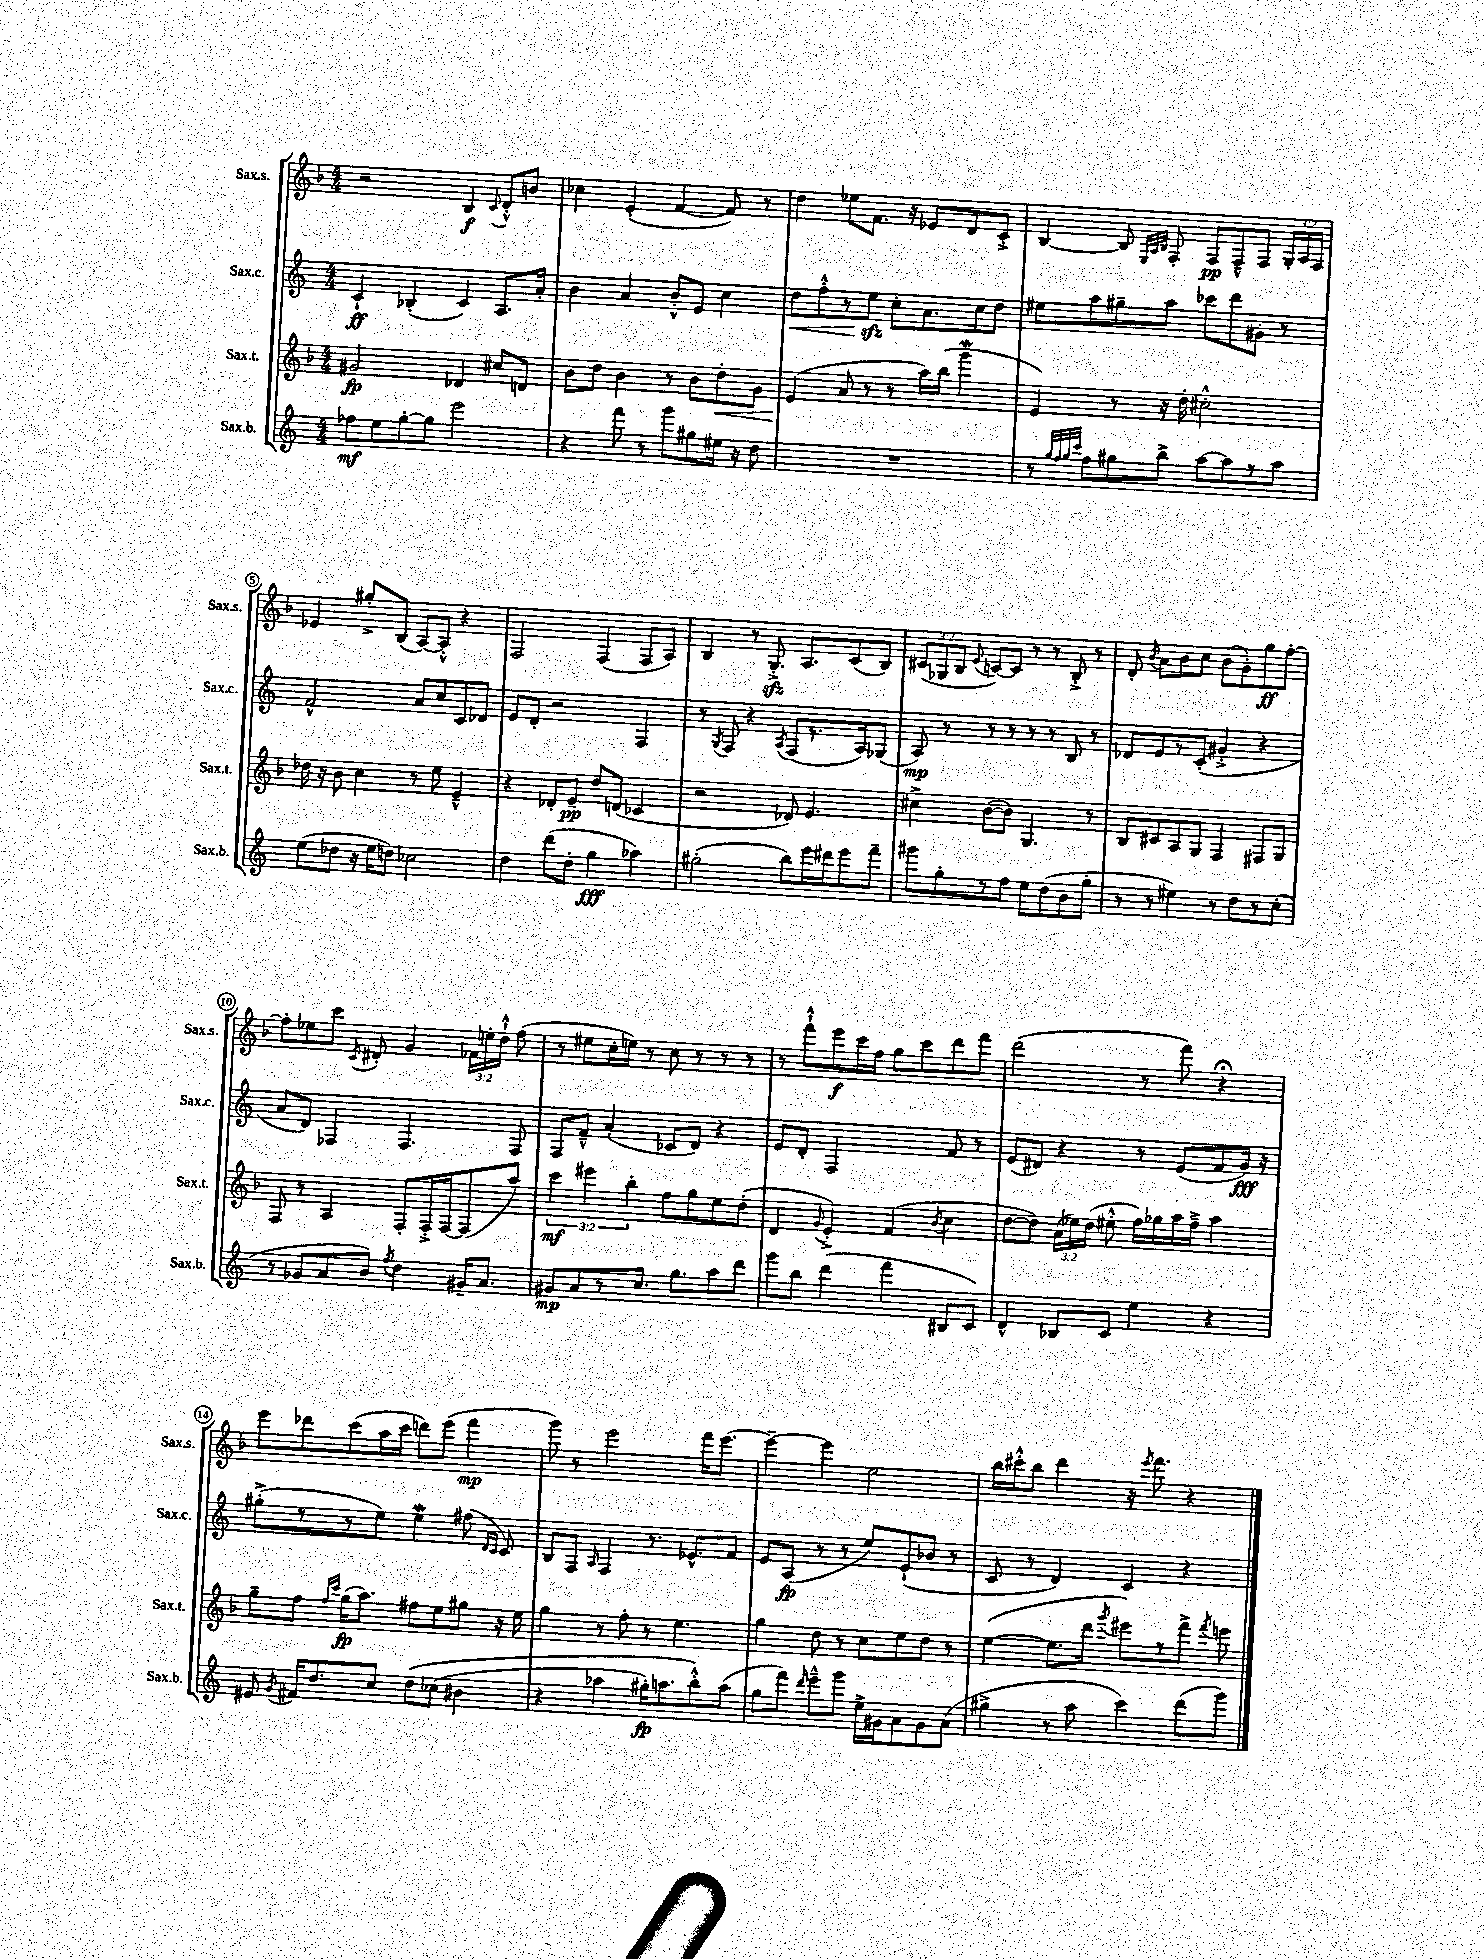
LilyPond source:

<<
\new StaffGroup <<
\new Staff = "s0" \with { instrumentName = "Sax.s." shortInstrumentName = "Sax.s." } {
    \clef treble \key f \major \numericTimeSignature \time 4/4 \override Staff.TupletNumber.text = #tuplet-number::calc-fraction-text
    \autoBeamOff r2 bes4\f \appoggiatura { c'8 } d'8[-.-^ b'8] |
    ces''4 e'4-.( f'4~ f'8) r8 |
    d''4 ees''8[ f'8.] r16 ees'8[ d'8 c'8]-.-> |
    bes4~ bes8 \grace { e32[ a32 bes32] } f8-. f8[\pp f8---^ f8] \tuplet 3/2 { g16[-. a16 f16] } |
    ees'4 gis''8[-.-> bes8]( a8[~) a8]-.-^ r4 |
    f2 f4( f8[ a8]) |
    bes4 r8 g8.-.->\sfz a8.[ c'8( bes8]) |
    \tuplet 3/2 { cis'8[( ges8 bes8] } \appoggiatura { e'8 } c'8[~) c'8] r8 r8 bes8-.-> r8 |
    d'8-. \acciaccatura { bes'8 } a'8[ bes'8 c''8] bes'8[( g'8-.) g''8\ff f''8]~-. |
    f''8[-. ees''8 c'''8] \acciaccatura { c'8 } dis'8-. g'4 \tuplet 3/2 { fes'16[ e''16-. d''16]-!-^ } f''8( |
    r8 eis''8[ c''16-. e''16]) r8 c''8 r8 r8 r8 |
    r8 f'''8[-!-^ e'''8\f c'''16 f''16] g''8[ c'''8 d'''8 f'''8] |
    d'''2( r8 f'''8) r4\fermata |
    e'''8[ des'''8 c'''8( a''16 c'''16] d'''8[) e'''8]( f'''4\mp |
    g'''8) r8 e'''2 f'''16[ e'''8.]~ |
    e'''4~-- e'''4 e''2 |
    bes''16[ cis'''16-.-^ bes''8] d'''4 r16 \acciaccatura { e'''8 } f'''8. r4 \bar "|." |
}
\new Staff = "s1" \with { instrumentName = "Sax.c." shortInstrumentName = "Sax.c." } {
    \clef treble \key c \major \numericTimeSignature \time 4/4
    \autoBeamOff c'4-!\ff bes4-.( c'4) a8.[ a'16]-. |
    b'4 a'4 b'8[-.-^ e'8] c''4 |
    d''8[\< f''8-.-^ r8 e''8]\sfz\! c''8[-. a'8. c''16 d''8] |
    eis''8[ a''8 gis''8-- a''8] ces'''8[ d'''8 gis'8]-. r8 |
    f'2-^ a'8[ c''8 c'8 des'8] |
    e'8[ d'8]-. r2 f4 |
    r8 \acciaccatura { g8 } f8 r4 \acciaccatura { a8 } f8[( r8. a16) ges8]( |
    a8\mp) r8 r8 r8 r8 r8 b8 r8 |
    des'8[ e'8 r8 c'8]-.( gis'4-.-> r4 |
    a'8[ d'8]) fes4 fes4. fes8 |
    f8[ f'8]---^ a'4-.( ces'8[ d'8]) r4 |
    e'8[ d'8]-. f2 f'8 r8 |
    e'8[( dis'8]) r4 r8 e'8[( f'8 g'16]\fff) r16 |
    gis''8[-.->( r8 r8 e''8]) e''4\mordent fis''8( \grace { d'16[ c'16] } c'8) |
    b8[ f8] \grace { a16 } f4 r8. ees'8.[-^ f'8] |
    e'8[ a8]\fp( r8 r8 e''8[) e'8-!( bes'8] r8 |
    c'8 r8 d'4) c'4 r4 \bar "|." |
}
\new Staff = "s2" \with { instrumentName = "Sax.t." shortInstrumentName = "Sax.t." } {
    \clef treble \key f \major \numericTimeSignature \time 4/4 \override Staff.TupletNumber.text = #tuplet-number::calc-fraction-text
    \autoBeamOff gis'2\fp des'4 cis''8[ d'8] |
    bes'8[ d''8] bes'4 r8 bes'8[ d''8-.\< g'8] |
    e'4\!( a'8 r8 r8 a''16[) bes''16]( g'''4\mordent |
    e'4) r8 r16 d''16-. cis''2-.-^ |
    des''16 r16 bes'8 c''4 r8 e''8 e'4---^ |
    r4 des'8[-. e'8]--\pp d''8[ d'8]( ces'4 |
    r2 des'8) e'4. |
    cis''4-> bes'8[~( bes'8]) g4. r8 |
    bes8[ cis'8 a8 g8] f4 fis8[ g8] |
    f8 r8 a4 f8[-. f16-.-> f16~ f8( a''8]) |
    \tuplet 3/2 { c'''4\mf eis'''4 bes''4-. } f''8[ g''8 e''8 d''8]-.( |
    d'4 \appoggiatura { g'8 } e'4-.->) f'4( \acciaccatura { bes'8 } c''4 |
    d''8[~ d''8]) \tuplet 3/2 { a'16[( ees''16) d''16]( } eis''8-.-^ f''16[) ges''16 a''16 f''16]---> a''4 |
    g''8[-- f''8] \grace { f''16[ c'''16] } g''16[\fp( a''8.]) fis''8[ e''8 gis''8] r16 e''16 |
    g''4 r8 f''8-. r8 e''4. |
    g''4 d''8 r8 c''8[ e''8 d''8] r8 |
    e''4~( e''8.[ d'''16] \acciaccatura { g'''8 } eis'''8[) r8 f'''8]-> \acciaccatura { f'''8 } e'''8 \bar "|." |
}
\new Staff = "s3" \with { instrumentName = "Sax.b." shortInstrumentName = "Sax.b." } {
    \clef treble \key c \major \numericTimeSignature \time 4/4
    \autoBeamOff fes''8[\mf e''8 g''8~-. g''8] e'''2 |
    r4 f'''8 r8 g'''8[ gis''8 eis''16] r16 d''8 |
    R1 |
    r8 \grace { g''32[ f''32 g''32 c'''32] } f''8[ gis''8 b''8]-> a''8[~ a''8 r8 a''8] |
    e''8[( des''8] r16 e''16[ d''8]) ces''2 |
    d''4 d'''8[( d''8]-. g''4\fff aes''4) |
    gis''2-.( b''8[) e'''16 dis'''16 e'''8 f'''8]-- |
    gis'''8[ g''8-. r8 f''8] e''8[ d''8( b'8 g''8]-. |
    r8 r8 eis''4) r8 d''8[ r8 c''8]-.( |
    r8 ges'8[ a'8 b'8]) \acciaccatura { f''8 } d''4 gis'16[-- a'8.] |
    gis'8[\mp a'8 r8 c''8.] g''8.[ a''8 d'''8] |
    g'''8[ b''8] d'''4( f'''4 bis8[ c'8]) |
    d'4-^ bes8[ c'8] e''4 r4 |
    eis'8 \acciaccatura { g'8 } fis'16[ d''8. c''8] d''8[\( ces''8]( bis'4 |
    r4 aes''4 gis''16[-.\fp) a''8. b''8-.-^\) a''8]( |
    g''8[ f'''8]) \grace { d'''16 } e'''8[---^ g'''8] e''16[-> gis'16 a'8 gis'8 a'8]( |
    gis''4-> r8 a''8 c'''4) d'''8[( g'''8]) \bar "|." |
}
>>
>>
\layout { \context { \Score \override BarNumber.stencil = #(make-stencil-circler 0.1 0.3 ly:text-interface::print) } }
